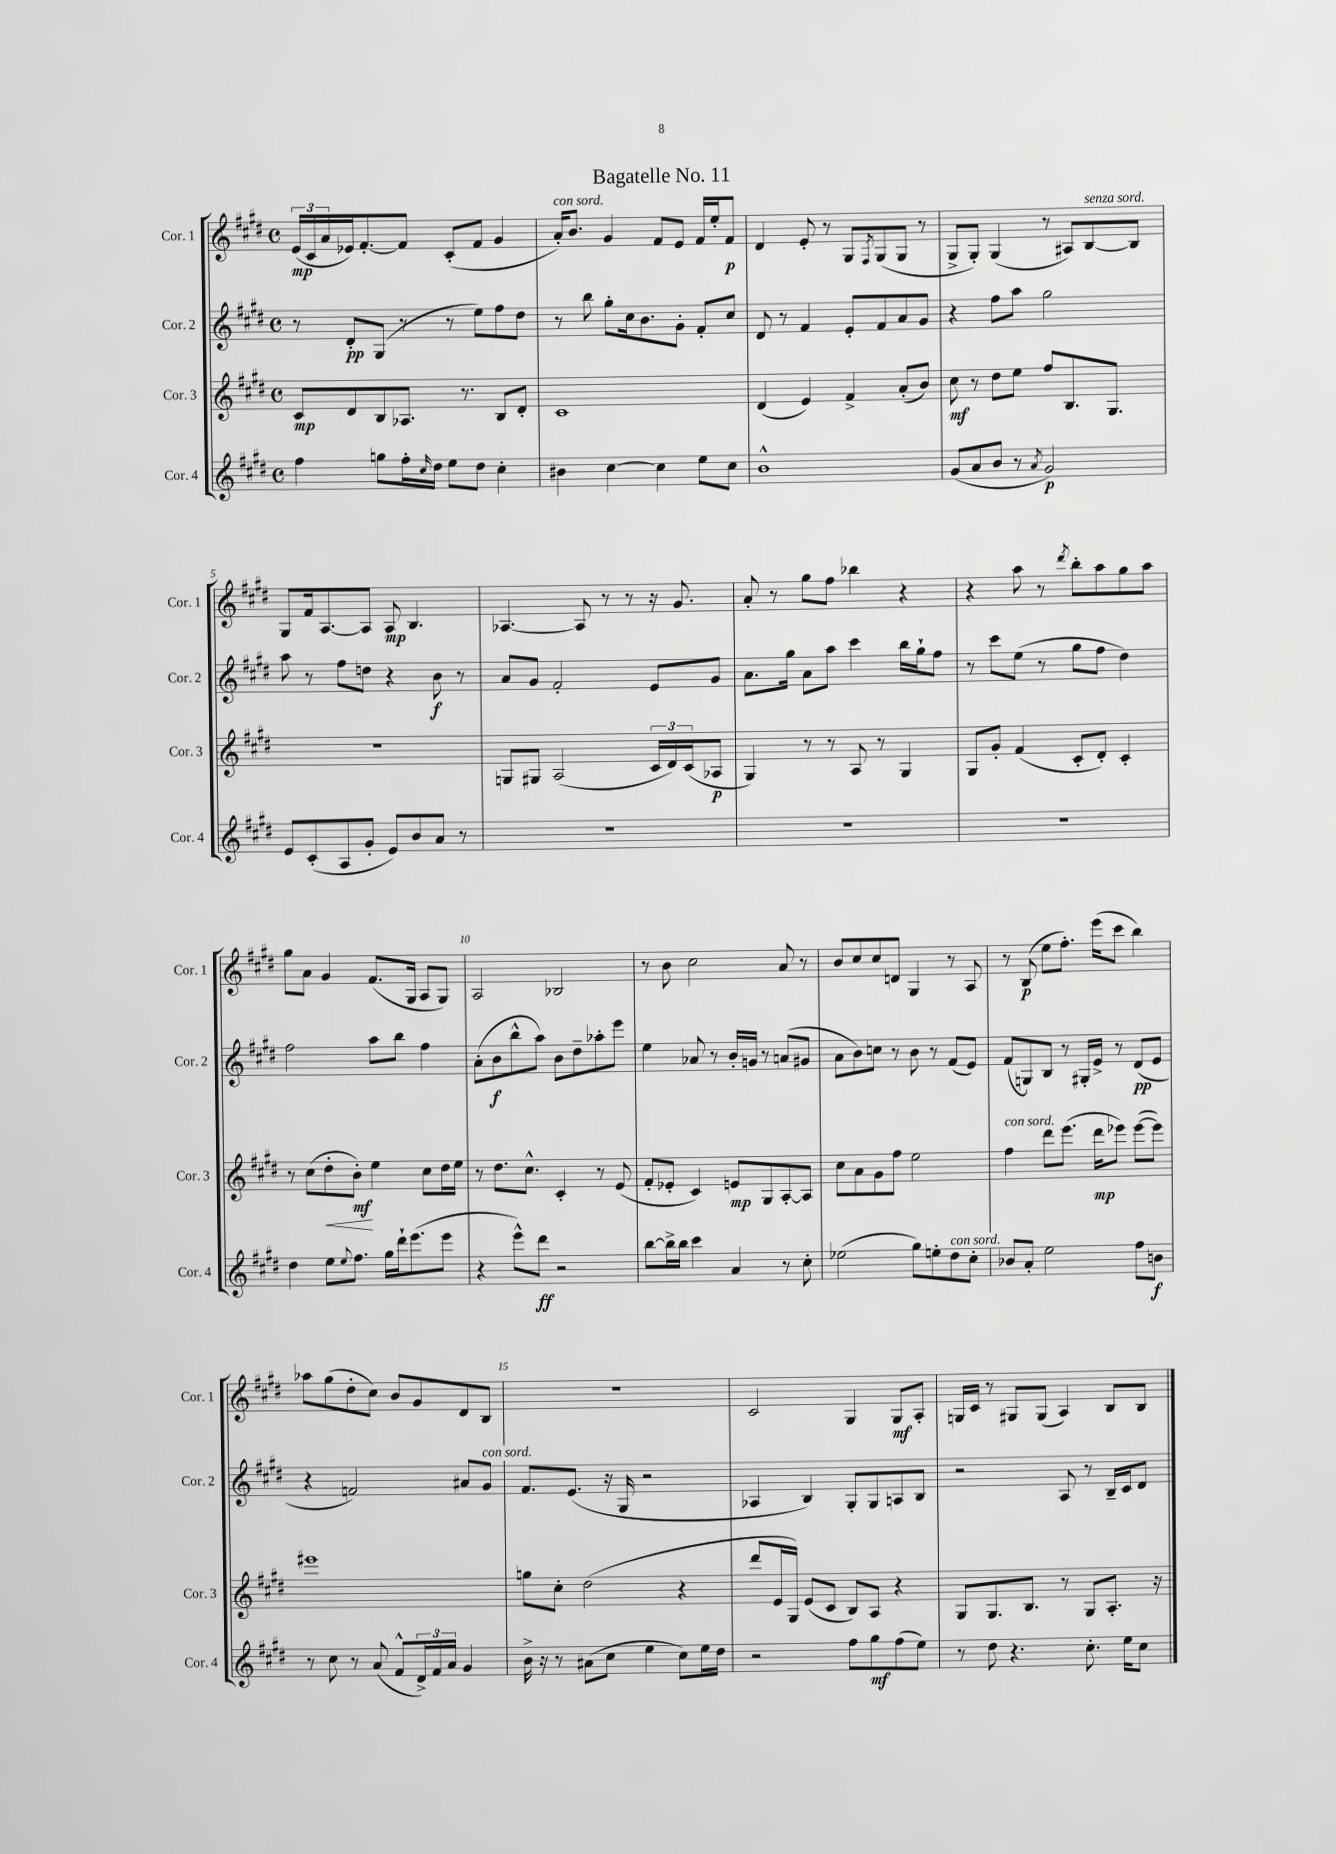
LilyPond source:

\header { title = "Bagatelle No. 11" }
<<
\new StaffGroup <<
\new Staff = "s0" \with { instrumentName = "Cor. 1" shortInstrumentName = "Cor. 1" } {
    \clef treble \key e \major \defaultTimeSignature \time 4/4
    \tuplet 3/2 { e'16\mp( cis'16 a'16 } ees'16) fis'8.~-. fis'8 cis'8-.( fis'8 gis'4 |
    a'16-.^\markup { \italic "con sord." }) b'8. gis'4 fis'8 e'8 fis'16 e''16-. fis'8\p |
    dis'4 e'8-. r8 gis8 \acciaccatura { fis8 } gis8( gis8 r8 |
    gis8-> gis8-.) gis4( r8 ais8) b8~^\markup { \italic "senza sord." } b8 |
    gis8 fis'16 a8.~ a8 a8\mp b4. |
    aes4.~ aes8 r8 r8 r16 gis'8. |
    a'8-. r8 gis''8 fis''8 bes''4 r4 |
    r4 a''8 r8 \acciaccatura { dis'''8 } b''8-. a''8 gis''8 a''8 |
    gis''8 a'8 gis'4 fis'8.( gis16 a8 gis8) |
    a2 bes2 |
    r8 b'8 cis''2 a'8 r8 |
    b'8 cis''8 cis''8 d'8 gis4 r8 a8 |
    r8 b8\p( e''8 fis''8.-.) e'''16( cis'''8 b''4) |
    aes''8 gis''8( dis''8-. cis''8) b'8 gis'8 dis'8 b8 |
    R1 |
    cis'2 gis4 gis8\mf a8-. |
    g16 cis'16 r8 gis8 gis8( a4) b8 b8 \bar "|." |
}
\new Staff = "s1" \with { instrumentName = "Cor. 2" shortInstrumentName = "Cor. 2" } {
    \clef treble \key e \major \defaultTimeSignature \time 4/4
    r8 dis'8-.\pp gis8( r8 r8 e''8) fis''8 dis''8 |
    r8 b''8 gis''8-. cis''16 b'8. gis'8-. fis'8-. cis''8 |
    dis'8 r8 fis'4 e'8-. fis'8 a'8 gis'8 |
    r4 fis''8 a''8 gis''2 |
    a''8 r8 fis''8 d''8 r4 b'8\f r8 |
    a'8 gis'8 fis'2-. e'8 gis'8 |
    a'8. gis''16 a'8 a''8 cis'''4 b''16 gis''16-! fis''8 |
    r8 cis'''8 e''8( r8 gis''8 fis''8 dis''4) |
    fis''2 a''8 b''8 fis''4 |
    a'8-.( b'8\f b''8-^ a''8) b'8 dis''8-- aes''8-. e'''8 |
    e''4 aes'8 r8 b'16-. g'16 r8 a'8( gis'8 |
    a'8 b'8) c''8 r8 b'8 r8 fis'8( e'8) |
    fis'8( g8) b8 r8 gis16-. e'16-> r8 dis'8\pp( e'8 |
    r4 f'2) ais'8 gis'8^\markup { \italic "con sord." } |
    fis'8. e'8.( r16 gis16 r2 |
    aes4 b4) gis8-. gis8 a8 b8 |
    r2 a8 r8 b16-- cis'16 dis'8 \bar "|." |
}
\new Staff = "s2" \with { instrumentName = "Cor. 3" shortInstrumentName = "Cor. 3" } {
    \clef treble \key e \major \defaultTimeSignature \time 4/4
    cis'8\mp dis'8 b8 aes8. r8. b8 dis'8-. |
    cis'1 |
    dis'4( e'4) fis'4-> a'8-.( b'8) |
    cis''8\mf r8 dis''8 e''8 fis''8 b8. gis8. |
    R1 |
    g8 gis8 a2( \tuplet 3/2 { cis'16 dis'16) cis'16( } aes8\p |
    gis4) r8 r8 a8 r8 gis4 |
    gis8 gis'8-. fis'4( cis'8-. dis'8-.) cis'4-. |
    r8 cis''8( dis''8-.\< b'8-.\mf\!) e''4 cis''8 dis''16 e''16 |
    r8 dis''8. cis''8.-^ cis'4-. r8 e'8( |
    fis'8-. ees'8-. cis'4) e'8\mp gis8 a8~-. a8 |
    cis''8 a'8 gis'8 fis''8 e''2 |
    fis''4^\markup { \italic "con sord." } dis'''8 e'''8.( dis'''16\mp ees'''8) ees'''8~( ees'''8) |
    eis'''1 |
    g''8 cis''8-. dis''2( r4 |
    dis'''8 e'16 gis16) e'8( cis'8 b8) a8 r4 |
    gis8 gis8. b8. r8 gis8 a8.-. r16 \bar "|." |
}
\new Staff = "s3" \with { instrumentName = "Cor. 4" shortInstrumentName = "Cor. 4" } {
    \clef treble \key e \major \defaultTimeSignature \time 4/4
    fis''4 g''8 fis''16-. \grace { cis''16 } dis''16 e''8 dis''8 cis''4-. |
    bis'4 cis''4~ cis''4 e''8 cis''8 |
    b'1-^ |
    gis'8( a'8 b'8 r8 \acciaccatura { a'8 } gis'2\p) |
    e'8 cis'8-.( a8 gis'8-. e'8) b'8 a'8 r8 |
    R1 |
    R1 |
    R1 |
    dis''4 e''8 \appoggiatura { e''8 } fis''8. gis''16 dis'''16-! e'''8.( e'''8 |
    r4 e'''8-^) dis'''8\ff r2 |
    b''8~ b''16-> b''16 cis'''4 a'4 r8 cis''8-. |
    ees''2( gis''8) e''8-. dis''8^\markup { \italic "con sord." } cis''8-. |
    bes'8 a'8-. e''2 fis''8 b'8\f |
    r8 cis''8 r8 a'8( fis'8-^ \tuplet 3/2 { dis'16->) fis'16 a'16 } gis'4 |
    b'16-> r16 r8 ais'8( cis''8 e''4 cis''8) e''16 dis''16 |
    r2 fis''8 gis''8\mf fis''8( e''8) |
    r8 dis''8 r4. cis''8.-. e''16 cis''8 \bar "|." |
}
>>
>>
\layout { \context { \Score \override BarNumber.break-visibility = ##(#f #t #t) barNumberVisibility = #(every-nth-bar-number-visible 5) } }
